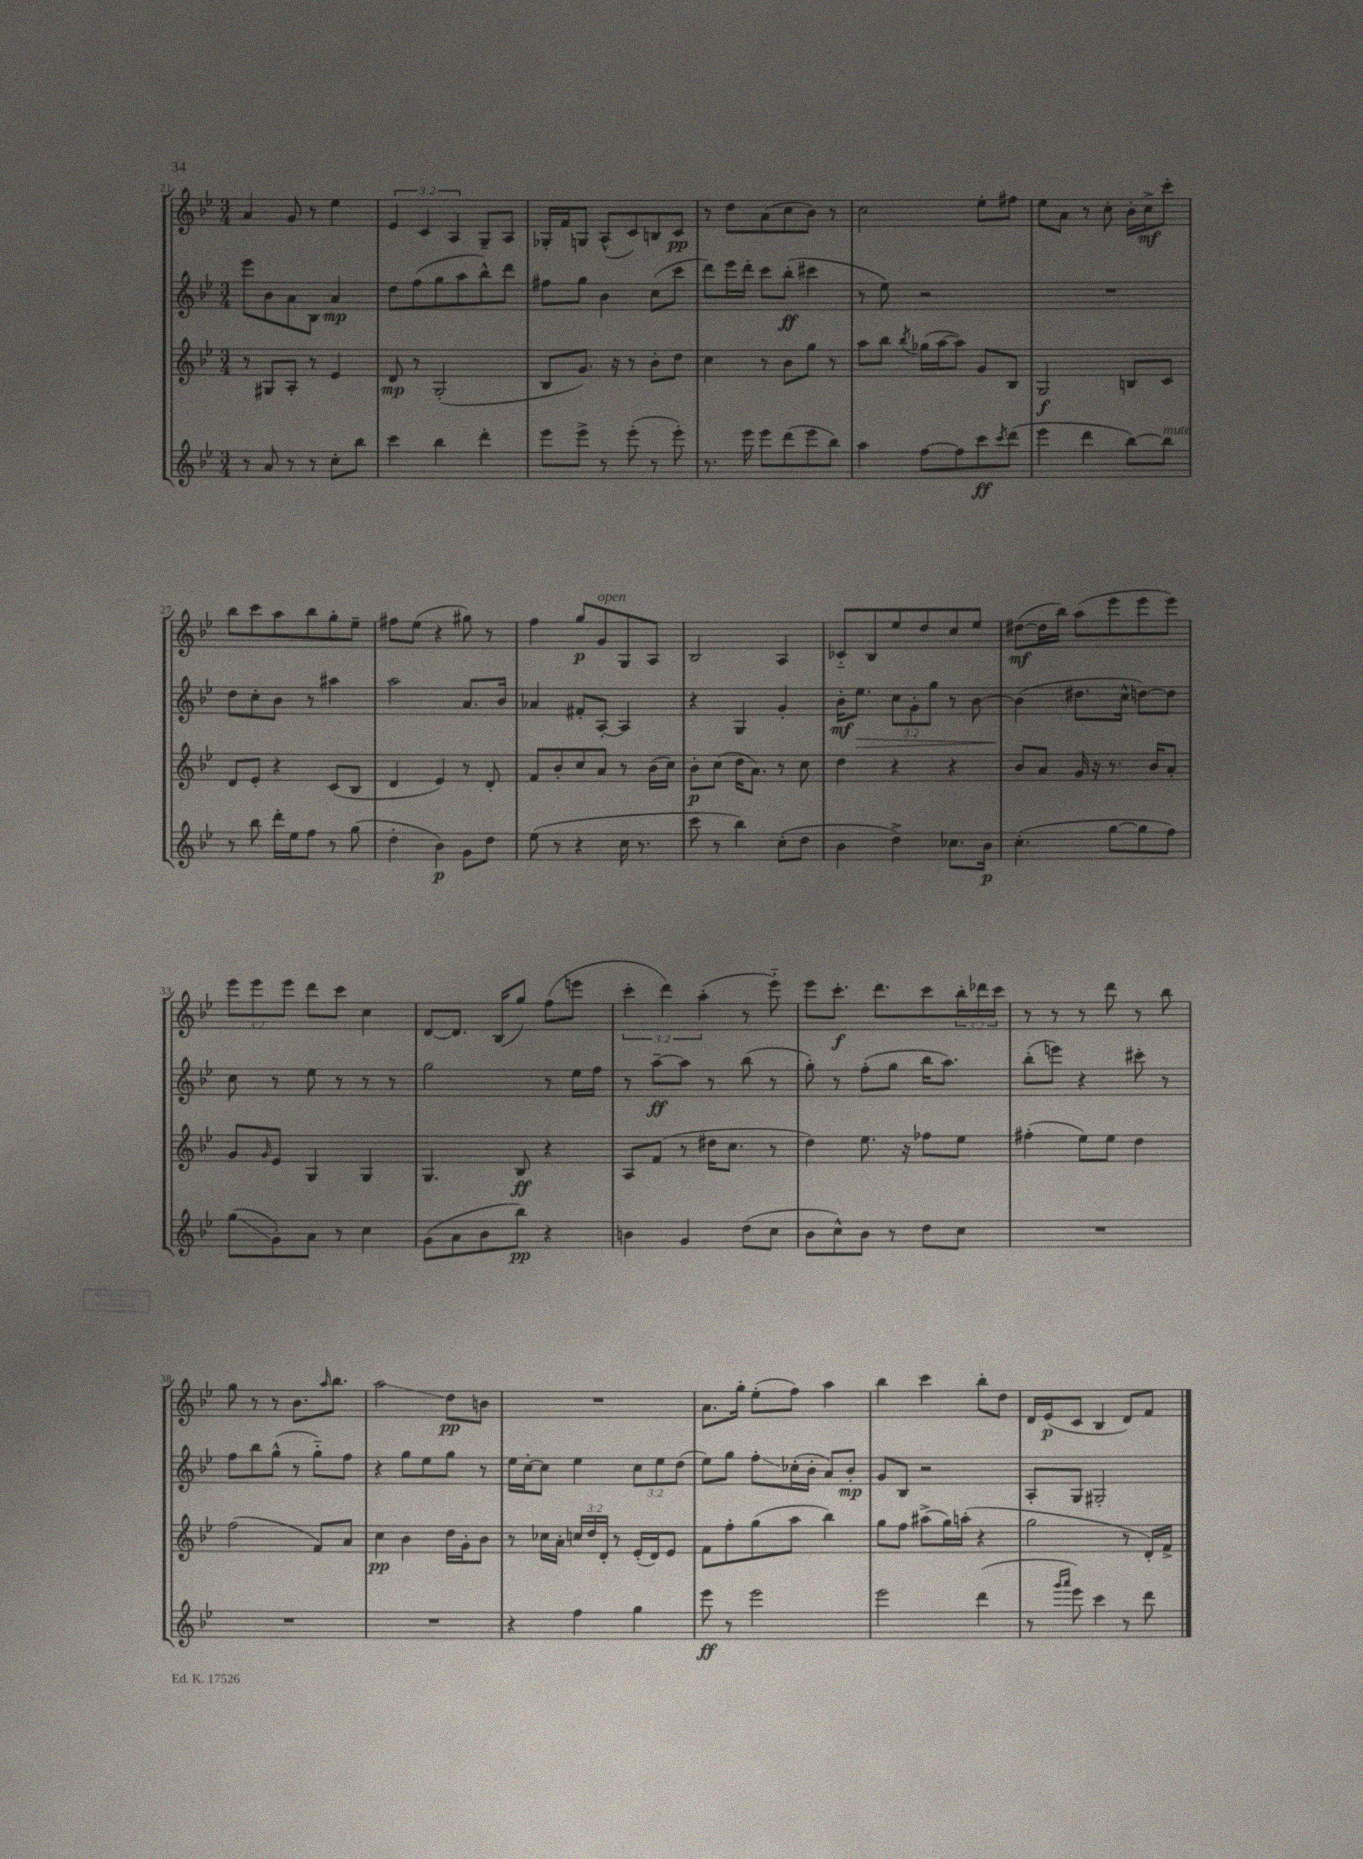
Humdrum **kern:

**kern	**kern	**kern	**kern
*staff4	*staff3	*staff2	*staff1
*clefG2	*clefG2	*clefG2	*clefG2
*k[b-e-]	*k[b-e-]	*k[b-e-]	*k[b-e-]
*M3/4	*M3/4	*M3/4	*M3/4
8r	8r	8eee-\L	4a/
8a/	8G#/L	8b-\	.
8r	8A'/J	8a\	8g/
8r	8r	8B-\J	8r
8cc'\L	4e-/	4a/	4ee-\
8bb-\J	.	.	.
=	=	=	=
4ccc\	8d/	8dd\L	6e-/
.	8r	(8ff\	.
.	.	.	6c/
4bb-\	(2G'/	8gg\	.
.	.	.	6A/
.	.	8aa\	.
4ddd'\	.	8bb-^^\)	8G~/L
.	.	8ddd\J	8A/J
=	=	=	=
8eee-\L	8B-/L	8ff#\L	16G-'/LL
.	.	.	16f/J
8eee-^\J	8.g/J)	8gg\J	8G/J
8r	.	4b-\	(8A^^/L
.	16r	.	.
(8eee-'\	8r	.	8c/)
8r	8b-'\L	(8cc\L	8B/
8eee-'\)	8dd\J	8ccc\J	8c/J
=	=	=	=
8.r	4cc\	8ddd\L)	8r
.	.	16eee-\L	8dd\L
16eee-\	.	16ddd'\JJ	.
8eee-\L	8r	8ccc\L	(8a\
(8ddd\	8b-\L	(8bb-'\J	8cc\
8eee-\	8gg\J	4ccc#\	8b-\J)
8bb-\J)	8r	.	8r
=	=	=	=
4aa\	8aa\L	8r	2cc\
.	8bb-\J	8ee-\)	.
.	8qbb-/	.	.
[8ff\L	(16gg-\LL	2r	.
.	[16aa\J	.	.
8ff\]	8aa\]J)	.	.
8ccc\	8g/L	.	8ee-'\L
8qccc/	.	.	.
(8ddd\J	8B-/J	.	8ff#\J
=	=	=	=
4eee-\	2G/	2.r	8ee-\L
.	.	.	8a\J
4ddd\	.	.	8r
.	.	.	8cc'\
[8bb-\L)	8B/L	.	16b-'\LL
.	.	.	16cc^\J
8bb-\]J	8c/J	.	8ccc'\J
=	=	=	=
8r	8d/L	8dd\L	8bb-\L
8bb-\	8e-'/J	8cc'\	8ccc\
16ddd'\LL	4r	8b-\J	8aa\
16ee-\J	.	.	.
8ff\J	.	8r	8bb-\
8r	(8c/L	4aa#\	8gg'\
(8gg\	8B-/J	.	8ee-~\J
=	=	=	=
4dd'\	4d/	2aa\	8ff#\L
.	.	.	(8ee-\J
4b-\)	4e-/)	.	4r
8g\L	8r	8.a/L	8gg#\)
8dd\J	8d'/	.	8r
.	.	16b-/Jk	.
=	=	=	=
(8ee-\	8f/L	4a-/	4ff\
8r	8b-'/	.	.
4r	8cc/	8f#'/L	8gg/L
.	8a/J	[8A'/J	8g/
16cc\	8r	4A/]	8G/
8.r	.	.	.
.	(16b-\LL	.	8A/J
.	16cc\JJ)	.	.
=	=	=	=
8ccc\	8b-'\L	4r	2B-/
8r	(8cc\J	.	.
4bb-\)	16dd\LK	4G/	.
.	8.a\J)	.	.
(8cc'\L	8r	4g'/	4A/
8dd\J	8cc\	.	.
=	=	=	=
4b-\	4dd\	16b-'\LK	8c-'~/L
.	.	8.ee-\J	.
.	.	.	8B-/
4dd^\)	4r	12cc\L	8ee-/
.	.	12g'\	.
.	.	.	8dd/
.	.	12gg\J	.
8.cc-\L	4r	8r	8cc/
.	.	[8b-\	8ee-/J
16b-\Jk	.	.	.
=	=	=	=
(4.cc'\	8b-/L	(4b-\]	([8dd#\L
.	8a/J	.	16dd#\]L
.	.	.	16bb-\JJ)
.	16g/	8.dd#\L	(8aa\L
.	16r	.	.
[8gg\L	8.r	.	8eee-\
.	.	16cc^^\Jk	.
8gg\]	.	[8dd\L)	8eee-\
.	16b-/LK	.	.
8ff\J)	8a'/J	8dd\]J	8eee-\J)
=	=	=	=
(8gg\L	8g/L	8cc\	12eee-\L
.	.	.	12eee-\
.	16qqg/	.	.
8g'\)	8e-/J	8r	.
.	.	.	12eee-\J
8a\J	4G/	8ee-\	8ddd\L
8r	.	8r	8ccc\J
4cc\	4G/	8r	4cc\
.	.	8r	.
=	=	=	=
(8g\L	4.G/	2gg\	[8d/L
8a\	.	.	8.d/]J
8b-\	.	.	.
.	.	.	(16B-/LK
8bb-\J)	8B-/	.	8gg/J)
4r	4r	8r	(8ff\L
.	.	16ee-\LL	8eee\J
.	.	16ff\JJ	.
=	=	=	=
4b\	8A/L	8r	6ccc'\
.	(8f/J	[8aa~\L	.
.	.	.	6ddd\)
4g/	8r	8aa\]J	.
.	.	.	(6aa'\
.	16dd#\LK	8r	.
.	8.cc\J	.	.
(8dd\L	.	(8bb-\	8r
8cc\J	8r	8r	8eee-'~\)
=	=	=	=
8b-\L	4dd\)	8gg'\)	8eee-\L
8cc^^\)	.	8r	8.ccc'\J
8b-\J	8.ee-\	(8ff'\L	.
.	.	.	8.ddd\L
8r	.	8gg\J	.
.	16r	.	.
8dd\L	8ff-\L	16bb-\LK	8ccc\
.	.	8.aa\J)	.
8cc\J	8ee-\J	.	24bb-'\L
.	.	.	24ddd-\
.	.	.	24ccc\JJ
=	=	=	=
2.r	(4ff#'\	(8bb-'\L	8r
.	.	8eee\J)	8r
.	8ee-\L)	4r	8r
.	8ee-\J	.	8ddd\
.	4dd\	8ccc#'\	8r
.	.	8r	8bb-\
=	=	=	=
2.r	(2ff\	8ff\L	8gg\
.	.	8bb-\	8r
.	.	(8gg^^\J	8r
.	.	8r	8.b-\L
.	8f/L)	8gg'~\L)	.
.	.	.	16qqaa/
.	.	.	8.bb-\J
.	8a/J	8ff\J	.
=	=	=	=
2.r	4cc\	4r	2aa\
.	4b-\	8gg\L	.
.	.	8ee-\	.
.	16dd\LL	8gg\J	8dd\L
.	16g'\J	.	.
.	8b-\J	8r	8b\J
=	=	=	=
4r	8r	16ee-\LL	2.r
.	.	[16cc'\J	.
.	16cc-\LL	8cc\]J	.
.	16a'\JJ	.	.
4ff\	24cc/LL	4ee-\	.
.	24dd/	.	.
.	24d'/JJ	.	.
.	8r	.	.
4gg\	(16e-'/LL	12cc\L	.
.	16d/J)	.	.
.	.	12ee-\	.
.	8e-/J	.	.
.	.	(12dd\J	.
=	=	=	=
8eee-\	8f\L	8ee-\L)	8.a\L
8r	8ff'\	8gg\J	.
.	.	.	16gg'\Jk
2eee-\	(8gg\	8ff'\L	(8ee-'\L
.	8aa\J	(16cc-'\L	8ff\J)
.	.	16b-'\JJ	.
.	4bb-\)	8a/L)	4aa\
.	.	8b-'/J	.
=	=	=	=
2eee-\	8gg\L	8g/L	4bb-\
.	8ff\J	8B-/J	.
.	(8aa#^\L	2r	4ccc\
.	16gg\L)	.	.
.	(16aa'\JJ	.	.
(4ddd\	4r	.	8bb-'\L
.	.	.	8dd\J
=	=	=	=
8r	2gg\	8A'/L	16d/LL
.	.	.	(16e-/J
16qqggg/LL	.	.	.
16qqaaa/JJ	.	.	.
8eee-\)	.	8G/J	8c/J
4ccc\	.	2G#'/	4B-/
8r	8r	.	8d/L)
8ddd\	16d'/LL)	.	8f/J
.	16f^/JJ	.	.
==	==	==	==
*-	*-	*-	*-
